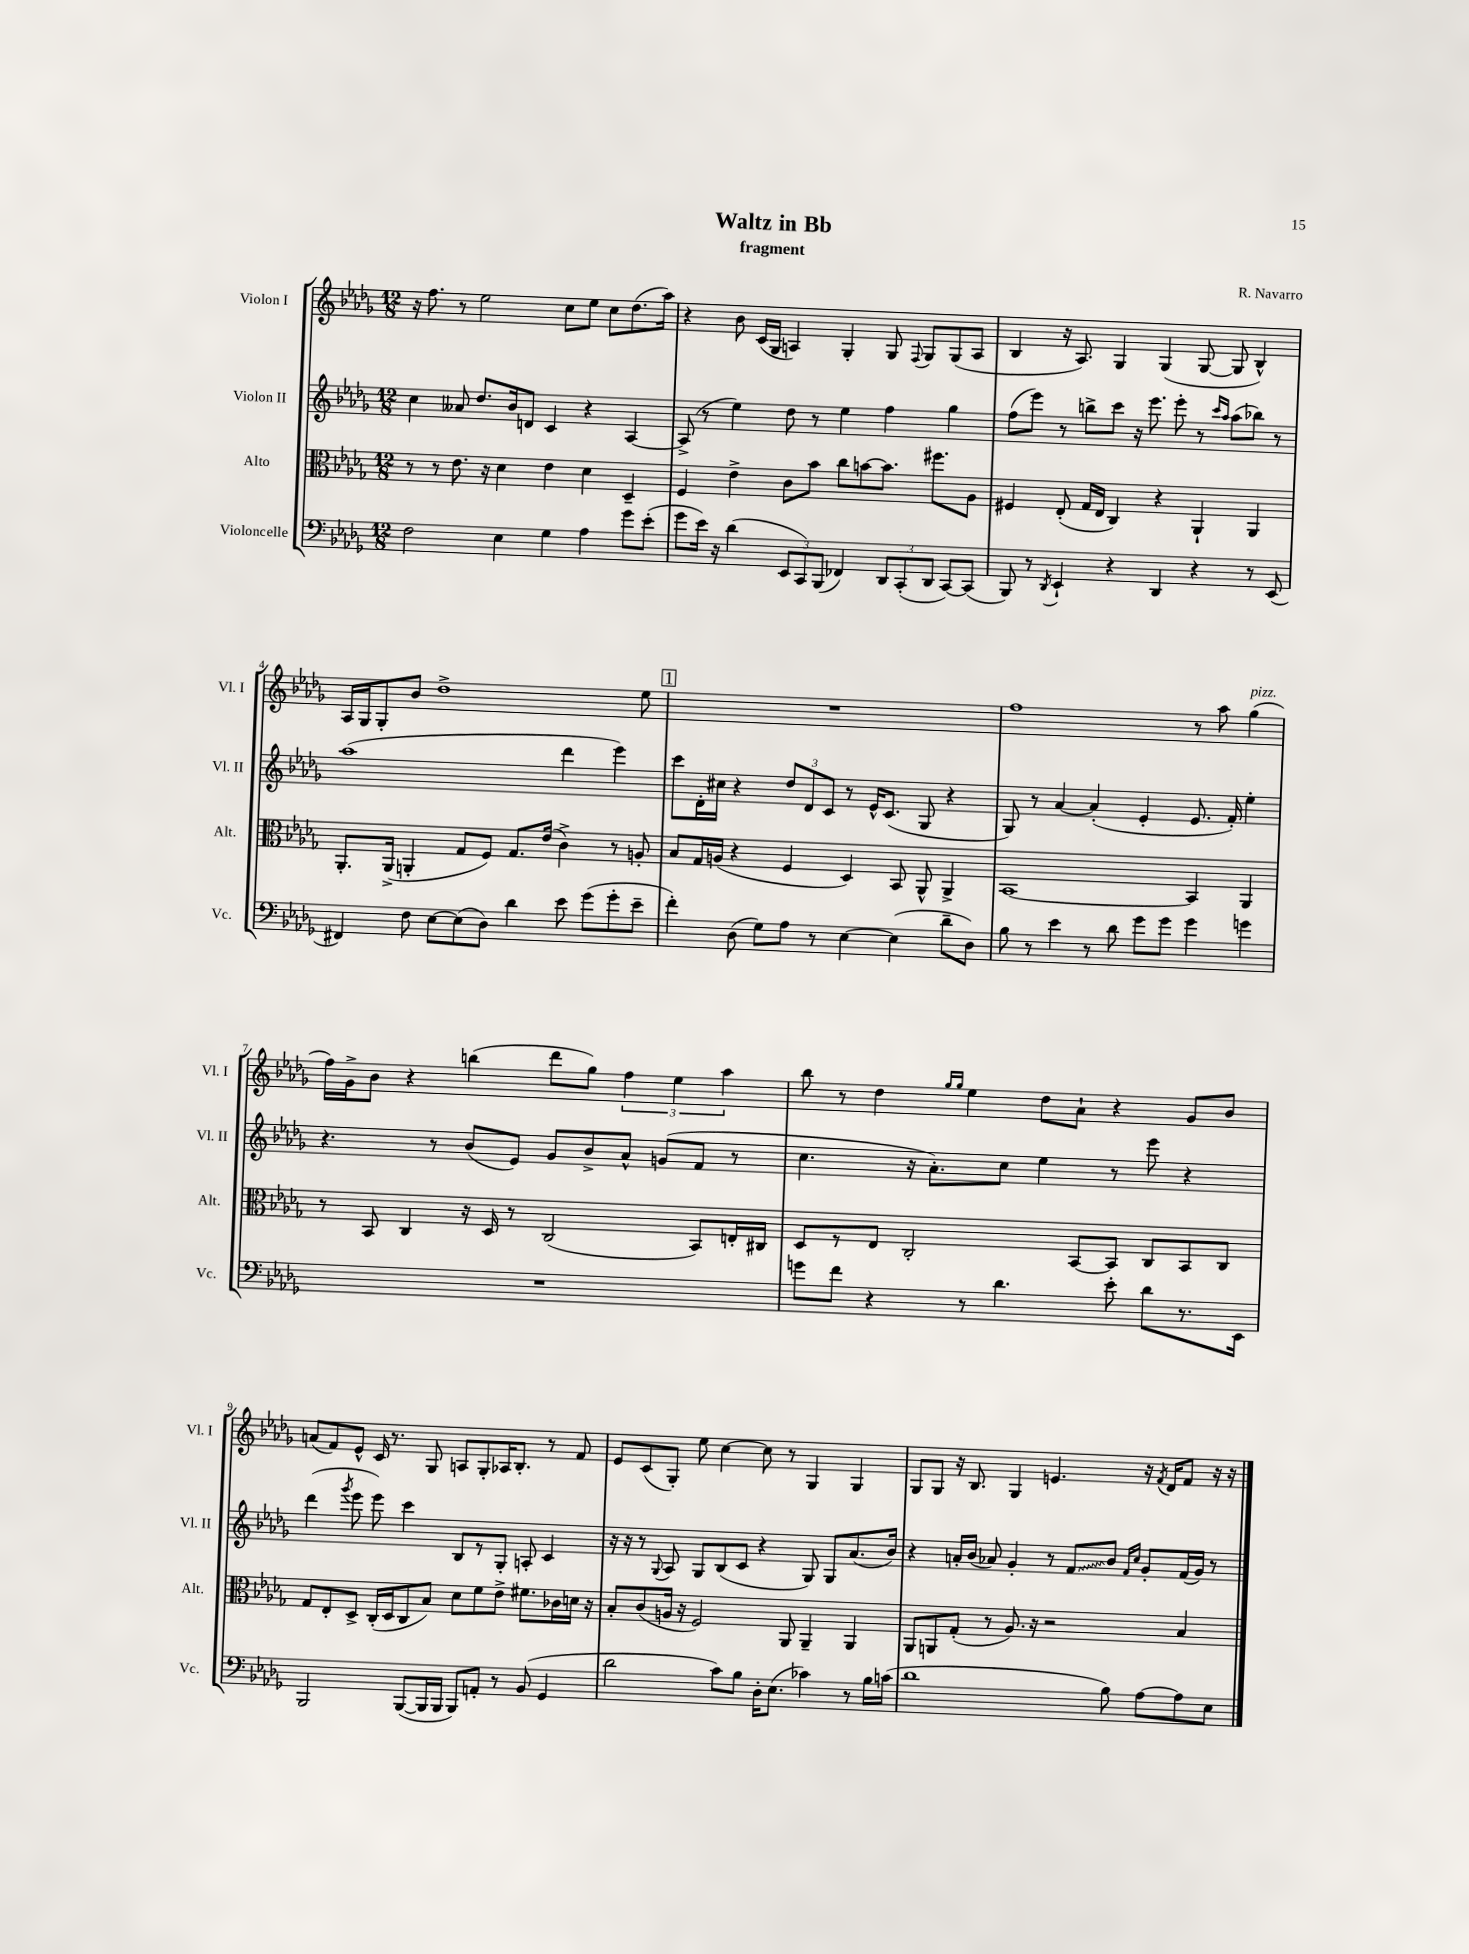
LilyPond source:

\header { title = "Waltz in Bb" composer = "R. Navarro" subtitle = "fragment" }
<<
\new StaffGroup <<
\new Staff = "s0" \with { instrumentName = "Violon I" shortInstrumentName = "Vl. I" } {
    \clef treble \key des \major \numericTimeSignature \time 12/8
    \autoBeamOff r16 f''8. r8 ees''2 c''8[ ees''8] c''8[ des''8.( aes''16]) |
    r4 bes'8 c'16[( ges16] a4) ges4-. ges8 \appoggiatura { f8 } ges8[ ges8( a8] |
    bes4 r16 aes8.) ges4 ges4( ges8~ ges8 bes4-^) |
    aes16[ ges16 ges8-. bes'8] des''1-> ees''8 |
    \mark \markup { \box "1" } R1. |
    f''1 r8 aes''8 ges''4^\markup { \italic "pizz." }( |
    f''16[) ges'16-> bes'8] r4 b''4( des'''8[ ges''8]) \tuplet 3/2 { f''4 ees''4 aes''4 } |
    bes''8 r8 des''4 \grace { ges''16[ ges''16] } ees''4 des''8[ aes'8]-! r4 ges'8[ bes'8] |
    a'8[( f'8) ees'8]-^ c'16 r8. ges8 a8[ ges8-. aes16 bes8.]-. r8 f'8 |
    ees'8[ c'8( ges8]-.) ees''8 c''4~ c''8 r8 ges4 ges4 |
    ges8[ ges8] r16 bes8. ges4 e'4. r16 \acciaccatura { f'8 } des'16[ f'8] r16 r16 \bar "|." |
}
\new Staff = "s1" \with { instrumentName = "Violon II" shortInstrumentName = "Vl. II" } {
    \clef treble \key des \major \numericTimeSignature \time 12/8
    \autoBeamOff c''4 aeses'8 des''8.[ bes'16 d'8] c'4 r4 aes4~ |
    aes8->( r8 ees''4) des''8 r8 ees''4 f''4 ges''4 |
    f''8[( ees'''8]) r8 b''8[-> c'''8] r16 ees'''8. ees'''8-. r8 \grace { c'''16[ aes''16] } aes''8[( bes''8]) r8 |
    aes''1( des'''4 ees'''4) |
    \mark \markup { \box "1" } c'''8[ des'16-. cis''16] r4 \tuplet 3/2 { des''8[ des'8 c'8] } r8 ees'16[-^ c'8.]( ges8 r4 |
    ges8) r8 aes'4~ aes'4-.( ees'4-. ees'8. f'16-.) ees''4-. |
    r4. r8 bes'8[( ees'8]) ges'8[ bes'8-> aes'8]-^ g'8[( f'8] r8 |
    c''4. r16 aes'8.[-.) c''8] ees''4 r8 ees'''8 r4 |
    des'''4( \acciaccatura { ges'''8 } ees'''8 ees'''8) c'''4 bes8[ r8 ges8]-. a8-. c'4 |
    r16 r16 r8 \appoggiatura { ges8 } aes8 ges8[ bes8( c'8] r4 ges8) ges8[ aes'8.( bes'16]) |
    r4 a'16[-. bes'16]( aes'8) ges'4-. r8 \once \override Glissando.style = #'zigzag f'8[\glissando bes'8] \grace { f'16[ c''16] } ges'8[-. f'16( ges'16]) r8 \bar "|." |
}
\new Staff = "s2" \with { instrumentName = "Alto" shortInstrumentName = "Alt." } {
    \clef alto \key des \major \numericTimeSignature \time 12/8
    \autoBeamOff r8 r8 ees'8. r16 des'4 ees'4 des'4 des4-- |
    f4 ees'4-> c'8[ bes'8] c''8[ b'8~ b'8.] fis''8.[ aes8] |
    fis4 ees8-.( ges16[ ees16] c4) r4 aes,4-! aes,4 |
    aes,8.[-. aes,16]->( a,4-. ges8[ f8]) ges8.[ ees'16]( c'4->) r8 a8-. |
    \mark \markup { \box "1" } bes8[ ges16 a16]( r4 f4 des4) bes,8 aes,8-^ aes,4-> |
    bes,1~ bes,4 aes,4 |
    r8 bes,8 c4 r16 des16 r8 c2( bes,8[) e16-. cis16] |
    des8[ r8 ees8] c2-. bes,8[~ bes,8] c8[ bes,8 c8] |
    ges8[ ees8-. des8]-> c16[-.( des16 c8 bes8]) des'8[ f'8 ees'8]-> fis'8.[ ces'16 d'16] r16 |
    bes8[-. c'8( a16] r16 f2) aes,8 aes,4-- aes,4 |
    aes,8[ a,8 ges8]-.( r8 aes8.) r16 r2 bes4 \bar "|." |
}
\new Staff = "s3" \with { instrumentName = "Violoncelle" shortInstrumentName = "Vc." } {
    \clef bass \key des \major \numericTimeSignature \time 12/8
    \autoBeamOff f2 ees4 ges4 aes4 ges'8[ ees'8]-.( |
    ges'8[ ees'16]) r16 des'4( \tuplet 3/2 { ees,8[ c,8) bes,,8]( } fes,4) \tuplet 3/2 { des,8[ c,8-.( des,8] } c,8[~) c,8]( |
    bes,,8) r8 \acciaccatura { des,8 } ees,4-! r4 des,4 r4 r8 ees,8( |
    fis,4) f8 ees8[~ ees8( des8]) des'4 ees'8 ges'8[( ges'8-. ees'8]-- |
    \mark \markup { \box "1" } f'4-.) des8( ges8[) aes8] r8 ees4~ ees4( des'8[-- des8]) |
    bes8 r8 ees'4 r8 des'8 ges'8[ ges'8] ges'4 g'4 |
    R1. |
    g'8[ f'8] r4 r8 des'4. ees'8-. des'8[ r8. ees,16] |
    bes,,2 bes,,8[~( bes,,16 bes,,16] bes,,8[) a,8]-. r8 bes,8( ges,4 |
    des'2 c'8[) bes8] des16[-. ees8.]( ces'4) r8 bes16[ c'16]( |
    des'1 bes8) aes8[~ aes8 ees8] \bar "|." |
}
>>
>>
